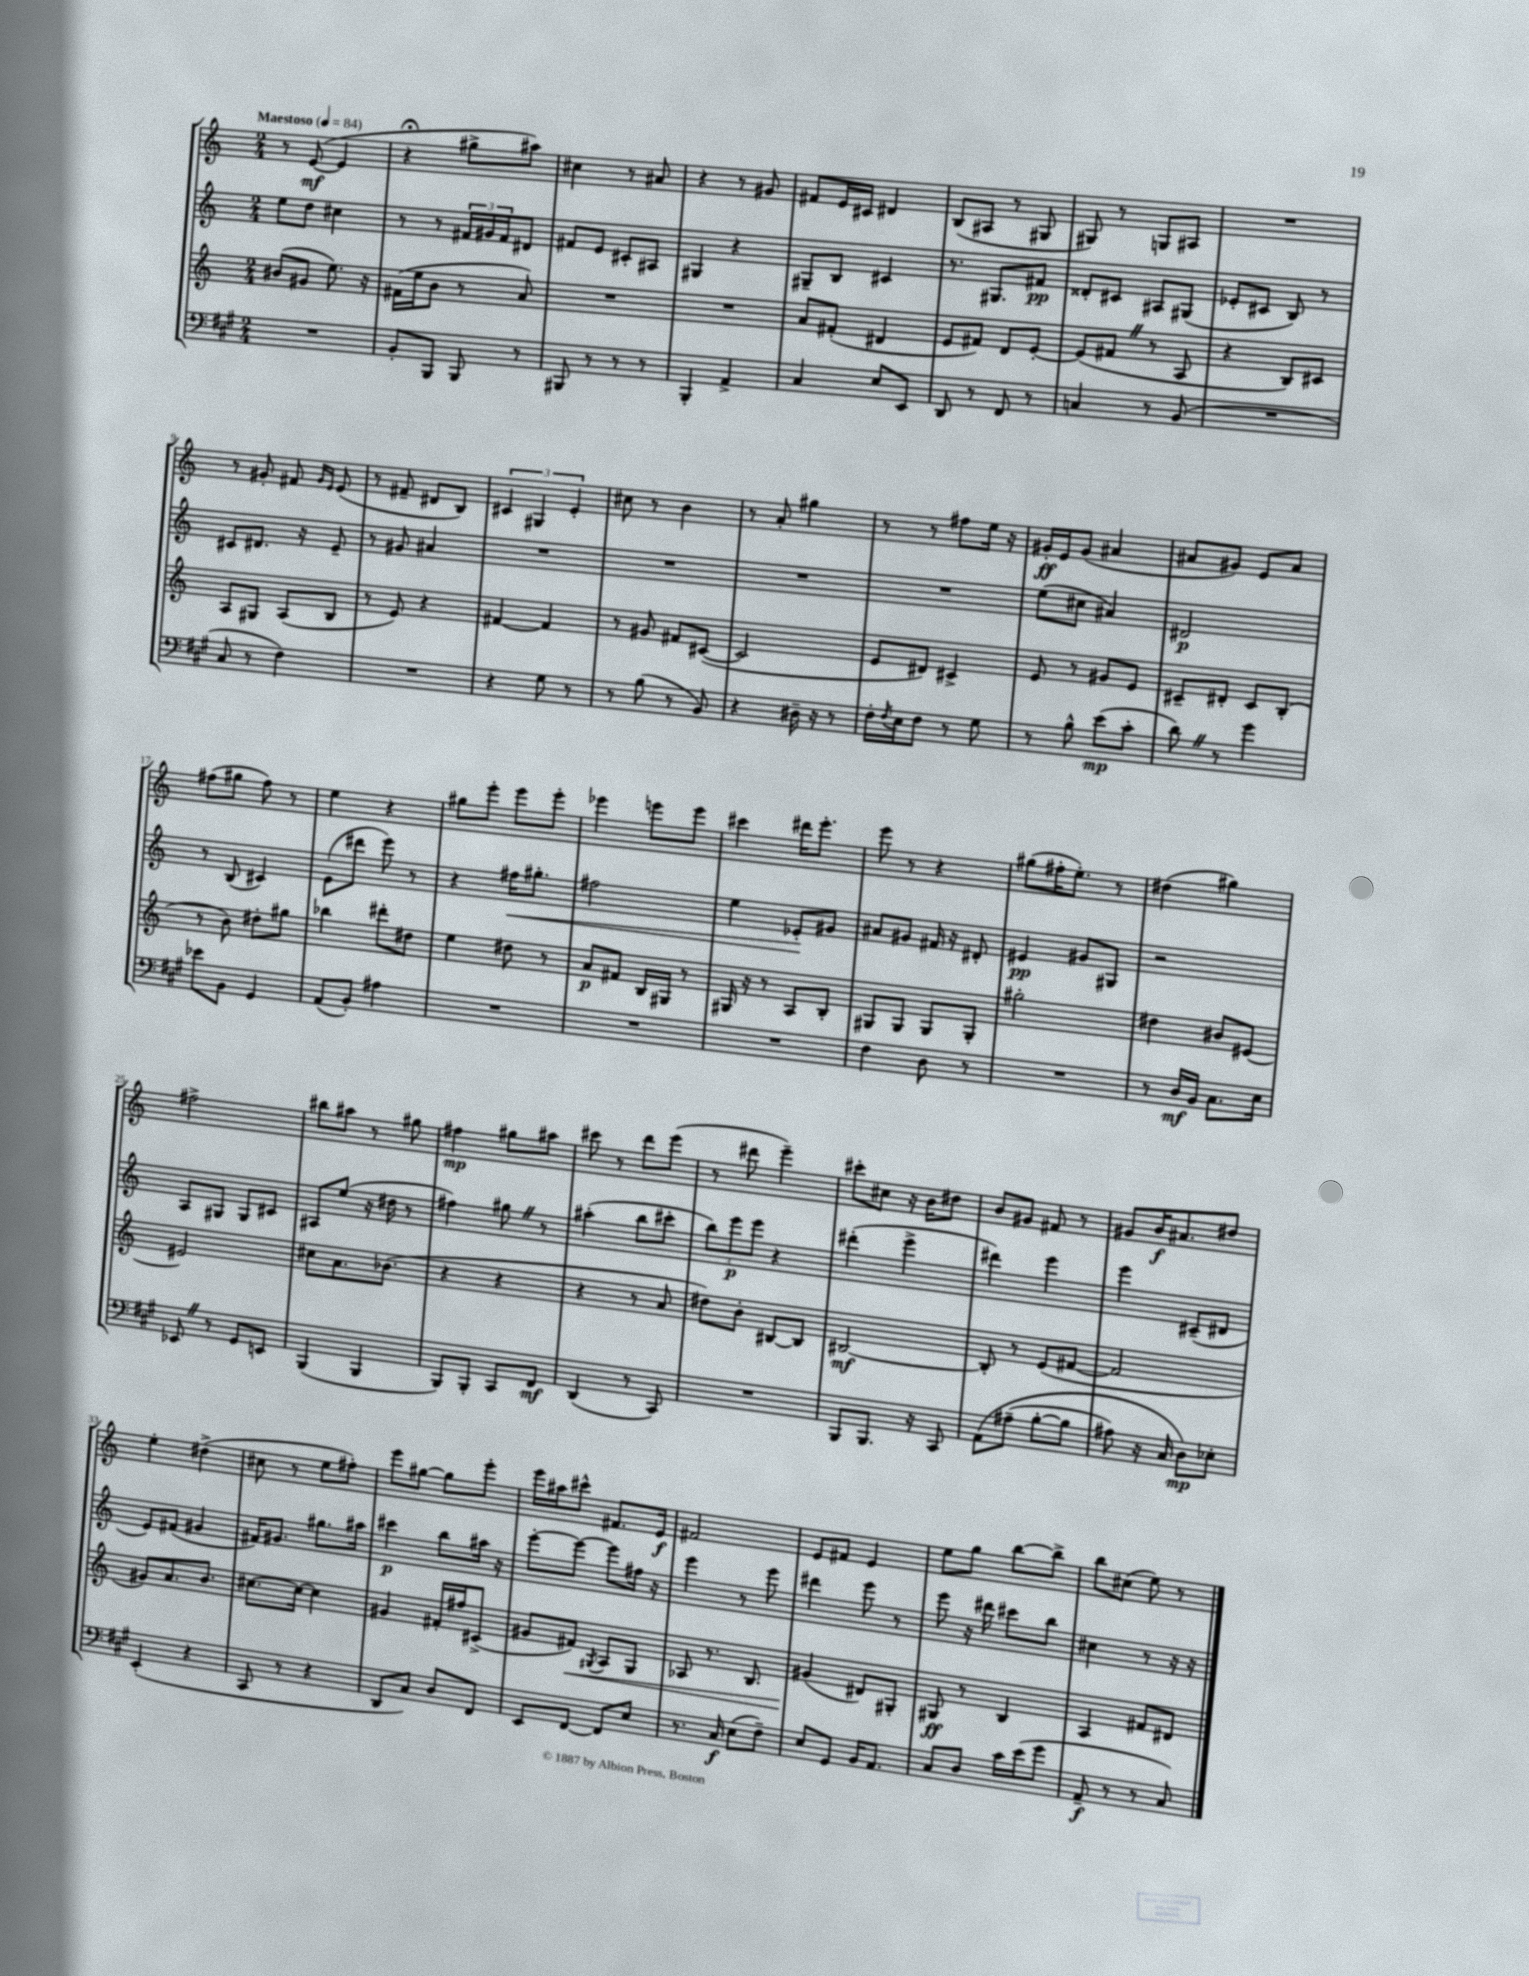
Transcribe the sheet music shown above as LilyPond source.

<<
\new StaffGroup <<
\new Staff = "s0" {
    \clef treble \key c \major \numericTimeSignature \time 2/4 \tempo "Maestoso" 4 = 84
    r8 e'8~\mf( e'4 |
    r4\fermata gis''8-> ais''8) |
    cis''4 r8 ais'8 |
    r4 r8 gis'8 |
    fis'8 e'16 cis'16 dis'4 |
    b8( ais8 r8 gis8 |
    gis8) r8 g8 ais8 |
    R2 |
    r8 gis'8-. fis'8 \grace { gis'16 e'16 } e'8( |
    r8 fis'8-- dis'8 b8) |
    \tuplet 3/2 { cis'4 gis4 e'4-. } |
    cis''8 r8 b'4 |
    r8 a'8-. gis''4 |
    r8 r8 fis''8 e''16 r16 |
    gis'16-.\ff e'16 gis'8( ais'4 |
    ais'8 gis'8) e'8 ais'8 |
    fis''8( gis''8 fis''8) r8 |
    e''4 r4 |
    gis''8 e'''8-. e'''8 e'''8-. |
    ees'''4 e'''8 e'''8 |
    cis'''4 dis'''16 e'''8.-. |
    e'''8 r8 r4 |
    gis''8( fis''16-. e''8.-.) r8 |
    dis''4( gis''4) |
    fis''2-> |
    bis''8 ais''8 r8 gis''8 |
    fis''4\mp gis''8 ais''8 |
    cis'''8 r8 d'''8 e'''8( |
    r8 dis'''8 e'''4--) |
    cis'''8-. cis''8 r16 b'16 dis''8 |
    b'8 gis'8 fis'8 r8 |
    gis'8 b'16\f ais'8. dis''8 |
    e''4-. dis''4->( |
    cis''8 r8 e''8 fis''8-.) |
    e'''8 gis''8~ gis''8 e'''8-. |
    e'''16 ais''16 cis'''8-^ fis'8. e'16\f |
    fis'2 |
    e'8 fis'8 e'4 |
    e''8 g''8 b''8~ b''8-> |
    b''8 cis''8( e''8) r8 \bar "|." |
}
\new Staff = "s1" {
    \clef treble \key c \major \numericTimeSignature \time 2/4
    e''8 d''8 cis''4 |
    r8 r8 \tuplet 3/2 { fis'16 gis'16 fis'16 } dis'8 |
    fis'8 e'8 cis'8-. ais8 |
    gis4 r4 |
    gis8-- b8 cis'4 |
    r8. gis8. fis'8\pp |
    disis'8-. cis'8 ais8 gis8( |
    ees'8-. cis'8 b8) r8 |
    cis'8 dis'8. r16 e'8-- |
    r8 gis'8 ais'4 |
    R2 |
    R2 |
    R2 |
    R2 |
    e''8( cis''8 ais'4) |
    dis'2\p |
    r8 b8( cis'4) |
    e'8( dis'''8 e'''8) r8 |
    r4 fis''16\< gis''8.-. |
    fis''2 |
    e''4 ees'8-.\! gis'8 |
    ais'8 gis'8 fis'16 r16 dis'8-. |
    eis'4\pp gis'8 gis8 |
    r2 |
    a8 gis8 gis8 cis'8 |
    ais8 e''8( r16 dis''16 r8 |
    fis''4) gis''8 \once \override BreathingSign.text = \markup { \musicglyph "scripts.caesura.straight" } \breathe r8 |
    ais''4-.( b''8 cis'''8-. |
    \tuplet 3/2 { b''8) e'''8\p e'''8 } r4 |
    dis'''4-.( e'''4-> |
    dis'''4) e'''4 |
    e'''4 cis'8--( dis'8 |
    e'8) fis'8( gis'4 |
    fis'16) gis'8. gis''8. ais''16 |
    cis'''4\p b''8 ais''16 r16 |
    e'''8~-. e'''8~ e'''8 fis''16 r16 |
    e'''4 r8 e'''8 |
    dis'''4 e'''8 r8 |
    e'''8 r16 dis'''16 cis'''8 b''8 |
    cis''4 r8 r16 r16 \bar "|." |
}
\new Staff = "s2" {
    \clef treble \key c \major \numericTimeSignature \time 2/4
    bis'8( gis'8 e''8.) r16 |
    fis'16( e''16 b'8 r8 a'8) |
    R2 |
    R2 |
    a'8 fis'8-.( dis'4 |
    e'8 fis'8) d'8 e'8~-. |
    e'8( fis'8 \once \override BreathingSign.text = \markup { \musicglyph "scripts.caesura.straight" } \breathe r8 a8 |
    r4 b8) cis'8 |
    a8 gis8 a8( b8 |
    r8 e'8) r4 |
    fis'4~ fis'4 |
    r8 gis'8 fis'8 cis'8~( |
    cis'2 |
    e'8 dis'8) cis'4-> |
    e'8 r8 gis'8 e'8 |
    cis'8-- dis'8-. cis'8 b8-.( |
    r8 b'8) dis''8-. gis''8 |
    bes''4 dis'''8-. dis''8 |
    e''4 dis''8 r8 |
    a'8\p fis'8 b16 gis16 r8 |
    gis16 r16 r8 a8 b8-. |
    gis8 gis8 gis8 gis8-. |
    gis''2-. |
    dis''4 bis'8 eis'8~ |
    eis'2 |
    cis''8 a'8. bes'8.( |
    r4 r4 |
    r4 r8 a'8 |
    dis''8) b'8-. bis8~ bis8 |
    bis2~\mf |
    bis8-. r8 e'8( fis'8~ |
    fis'2 |
    gis'8) a'8. b'8. |
    cis''8.~ cis''16~ cis''4 |
    gis'4 fis'16-. fis''16 cis'8->( |
    gis'8 fis'8\<) \acciaccatura { gis8 } a8 gis8 |
    aes8 r8. b8. |
    gis'4\!( dis'8) gis8-. |
    gis8\ff r8 b4 |
    a4 fis'8 dis'8 \bar "|." |
}
\new Staff = "s3" {
    \clef bass \key a \major \numericTimeSignature \time 2/4
    R2 |
    b,8-. b,,8 b,,8 r8 |
    bis,,8 r8 r8 r8 |
    b,,4-. a,4-> |
    cis4 e8 e,8 |
    d,8 r8 fis,8 r8 |
    c4 r8 b,8( |
    R2 |
    cis8 r8 fis4) |
    R2 |
    r4 gis8 r8 |
    r8 b8( r8 b,8) |
    r4 dis16-- r16 r8 |
    fis16-. \acciaccatura { fis8 } e16 fis8 r8 gis8 |
    r8 b8-^ e'8\mp( cis'8-. |
    d'8) \once \override BreathingSign.text = \markup { \musicglyph "scripts.caesura.straight" } \breathe r8 gis'4 |
    ees'8 b,8 gis,4 |
    a,8( b,8-.) ais4 |
    R2 |
    R2 |
    R2 |
    fis4 d8 r8 |
    R2 |
    r8 d16\mf b,16 cis8. e16 |
    ees,8 \once \override BreathingSign.text = \markup { \musicglyph "scripts.caesura.straight" } \breathe r8 gis,8 e,8 |
    b,,4( b,,4 |
    b,,8) b,,8-. cis,8 fis,8\mf |
    d,4( r8 cis,8) |
    R2 |
    b,,8 b,,8. r16 cis,8 |
    a,8\( ais8--( b8~-. b8 |
    ais8) r16 cis16 d8\mp\) ees8-. |
    e,4-.( r4 |
    cis,8 r8 r4 |
    d,8 cis8) d8 fis,8 |
    e,8 fis,8~ fis,8 e8 |
    r8. cis16\f e8( fis8--) |
    e8 gis,8 b,16 a,8. |
    cis8 d8 cis'16 e'16( gis'8 |
    a,8--\f r8 r8 cis8) \bar "|." |
}
>>
>>
